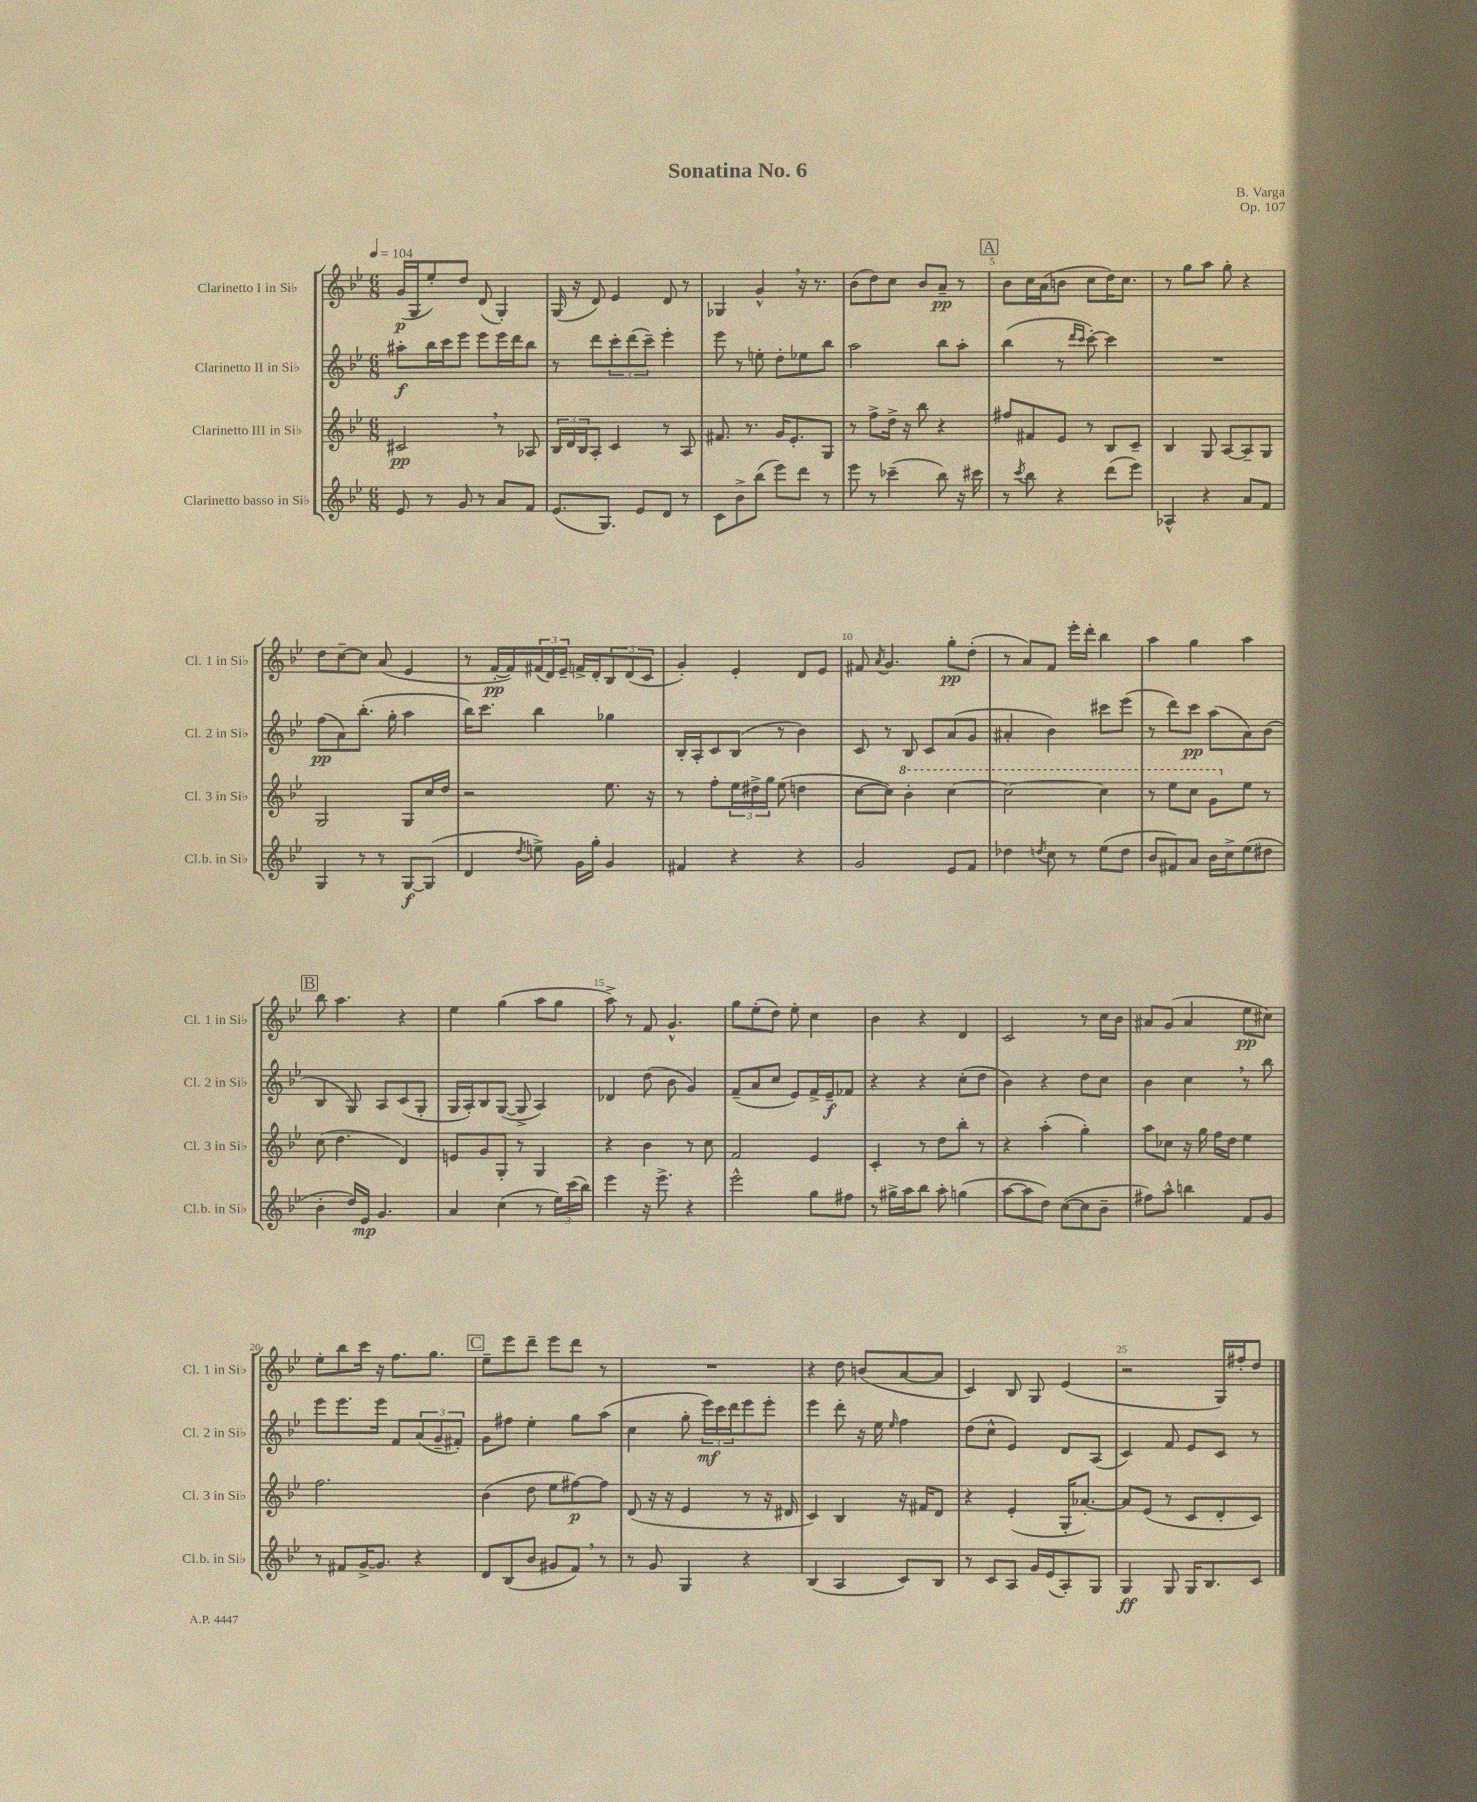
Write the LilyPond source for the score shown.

\header { title = "Sonatina No. 6" composer = "B. Varga" opus = "Op. 107" }
<<
\new StaffGroup <<
\new Staff = "s0" \with { instrumentName = "Clarinetto I in Sib" shortInstrumentName = "Cl. 1 in Sib" } {
    \clef treble \key bes \major \numericTimeSignature \time 6/8 \tempo 4 = 104
    g'16\p( g16 ees''8-.) d''8 d'8( g4-.) |
    g16( r16 d'8) ees'4 d'8 r8 |
    ges4 g'4-^ \breathe r16 r8. |
    bes'8( d''8) c''8 bes'8 a'8--\pp r8 |
    \mark \markup { \box "A" } bes'8 c''16 a'16( b'8 c''8 d''16) c''8. |
    r8 g''8 a''8 g''8-. r4 |
    d''8 c''8~-- c''8 a'8( ees'4 |
    r8 f'16~-.\pp f'16) \tuplet 3/2 { fis'16( d'16) ees'16-- } f'16-> d'16-. \tuplet 3/2 { bes8 d'8( c'8 } |
    g'4-.) ees'4-. d'8 ees'8 |
    fis'8 \acciaccatura { a'8 } g'4. g''8-.\pp d''8-.( |
    r8 a'8) f'8 ees'''16-. d'''16-. bes''4 |
    a''4 g''4 a''4 |
    \mark \markup { \box "B" } bes''8 a''4. r4 |
    ees''4 g''4( a''8 g''8 |
    a''8->) r8 f'8 g'4.-^ |
    g''8 ees''8-.( d''8) ees''8-. c''4 |
    bes'4 r4 d'4 |
    c'2 r8 c''16 bes'16 |
    ais'8 g'8( ais'4 ees''8\pp cis''8) |
    ees''8-. bes''8 c'''16 r16 f''8. g''8. |
    \mark \markup { \box "C" } ees''8-- ees'''8 d'''8-- ees'''8 d'''8 r8 |
    R2. |
    r4 d''8 b'8( a'8~ a'8 |
    c'4) bes8 g8 ees'4( |
    r2 g16) fis''16-. d''8 \bar "|." |
}
\new Staff = "s1" \with { instrumentName = "Clarinetto II in Sib" shortInstrumentName = "Cl. 2 in Sib" } {
    \clef treble \key bes \major \numericTimeSignature \time 6/8
    ais''8-.\f bes''16 c'''16 ees'''8 ees'''8 ees'''16 d'''16 bes''8 |
    r8 d'''8 \tuplet 3/2 { c'''8-. d'''8( c'''8--) } ees'''4-. |
    ees'''8 r8 e''8-. d''8-. ees''8 bes''8 |
    a''2 bes''8 a''8-. |
    \mark \markup { \box "A" } bes''4( r8 \grace { d'''16 c'''16 } c'''8~-.) c'''4 |
    R2. |
    f''8\pp( a'8) bes''8.-.( g''16-. a''4 |
    bes''16) c'''8. bes''4 ges''4 |
    bes16-. a16-. c'8 bes8( r8 bes'4) |
    c'8 r8 bes8 c'8 a'8( g'8 |
    ais'4-. bes'4) cis'''8 ees'''8( |
    r8 d'''8) c'''8\pp a''8( a'8) bes'8( |
    \mark \markup { \box "B" } bes4 g8) a8 c'8( g8-. |
    g16 a16-.) bes8 g8~( g8-> a4) |
    des'4 d''8( bes'8 g'4) |
    f'8--( a'8 c''8 ees'8) f'16-> ees'16--\f fes'8 |
    r4 r4 c''8-.( d''8 |
    bes'4) r4 d''8 c''8 |
    bes'4 c''4 \breathe r8 bes''8 |
    ees'''8 ees'''8. ees'''16 f'8 \tuplet 3/2 { a'8( g'8-- fis'8-.) } |
    \mark \markup { \box "C" } g'8 fis''8 ees''4-. g''8 a''8( |
    c''4 g''8-. \tuplet 3/2 { ees'''16\mf) c'''16 d'''16 } ees'''8 ees'''8-. |
    ees'''4 d'''8-. r16 ees''16 \grace { ees''16 } f''4 |
    d''8( c''8-^ ees'4) d'8 a8( |
    c'4) f'8 ees'8 c'8 r8 \bar "|." |
}
\new Staff = "s2" \with { instrumentName = "Clarinetto III in Sib" shortInstrumentName = "Cl. 3 in Sib" } {
    \clef treble \key bes \major \numericTimeSignature \time 6/8
    cis'2\pp \breathe r8 aes8 |
    \tuplet 3/2 { bes16 d'16 bes16 } a8-. c'4 r8 a8 |
    fis'8. r8. g'16 ees'8.-. g8 |
    r8 f''8-> d''16-> r16 bes''8 r4 |
    \mark \markup { \box "A" } fis''8 fis'8 ees'8 r8 bes8 c'8-- |
    bes4 g8 a8~ a8-- g8 |
    g2 g8 c''16 d''16 |
    r2 ees''8. r16 |
    r8 f''8-. \tuplet 3/2 { ees''16 dis''16-> g''16 } ees''8( d''4 |
    c''8~ c''8) \ottava #1 bes''4-. c'''4~ |
    c'''2~ c'''4 |
    r8 ees'''8 c'''8 g''8 \ottava #0 ees''8 r8 |
    \mark \markup { \box "B" } c''8( d''4. d'4) |
    e'8 g'8 g8-. r8 g4 |
    r4 bes'4 r8 c''8 |
    f'2 ees'4 |
    c'4-. r8 d''8 bes''8-. r8 |
    r4 a''4-.( g''4-.) |
    a''8 ces''8 r16 g''16 f''16 d''16 ees''4 |
    f''2. |
    \mark \markup { \box "C" } bes'4( d''8 ees''8 fis''8~\p) fis''8 |
    d'8( r16 r16 ees'4 r8 r16 dis'16 |
    c'4) bes4 r16 fis'16 d'8 |
    r4 ees'4-.( g16-. aes'8.~-.) |
    aes'8 ees'8( r8 c'8 d'8-. c'8) \bar "|." |
}
\new Staff = "s3" \with { instrumentName = "Clarinetto basso in Sib" shortInstrumentName = "Cl.b. in Sib" } {
    \clef treble \key bes \major \numericTimeSignature \time 6/8
    ees'8 r8 g'8 r8 a'8 f'8 |
    ees'8.( g8.) ees'8 d'8 r8 |
    c'8 bes'8-> bes''8( ees'''8) d'''8 r8 |
    ees'''8 r8 ces'''4--( bes''8) r16 cis'''16 |
    \mark \markup { \box "A" } r8 \acciaccatura { c'''8 } bes''8 r4 d'''8( ees'''8) |
    aes4-^ r4 a'8 f'8 |
    g4 r8 r8 g8~\f g8( |
    d'4 \acciaccatura { d''8 } e''8->) g'16 g''16-. g'4 |
    fis'4 r4 r4 |
    g'2 ees'8 f'8 |
    des''4 \acciaccatura { d''8 } c''8 r8 ees''8( d''8 |
    bes'8 fis'8) a'8 bes'16 c''16-> ees''8( dis''8 |
    \mark \markup { \box "B" } bes'4-. d''16) ees'16\mp g'4. |
    a'4 c''4( r8 \tuplet 3/2 { ees''16) c'''16( bes''16) } |
    ees'''4 r16 ees'''8.-> r4 |
    ees'''2-^ g''8 fis''8 |
    r8 gis''16-> a''16 bes''8 a''8-. g''4( |
    a''8~ a''8 d''8) c''8~( c''8 bes'8-- |
    fis''8) a''8-^ b''4 f'8 g'8 |
    r8 fis'8 g'16~-> g'8. r4 |
    \mark \markup { \box "C" } d'8 bes8( bes'8 gis'8 f'8) \breathe r8 |
    r8 g'8 g4 r4 |
    bes4( a4 c'8) bes8 |
    r8 c'8 a8 g'16 ees'16( a8-.) g8 |
    g4\ff g8 g16 bes8. c'8 \bar "|." |
}
>>
>>
\layout { \context { \Score \override BarNumber.break-visibility = ##(#f #t #t) barNumberVisibility = #(every-nth-bar-number-visible 5) } }
